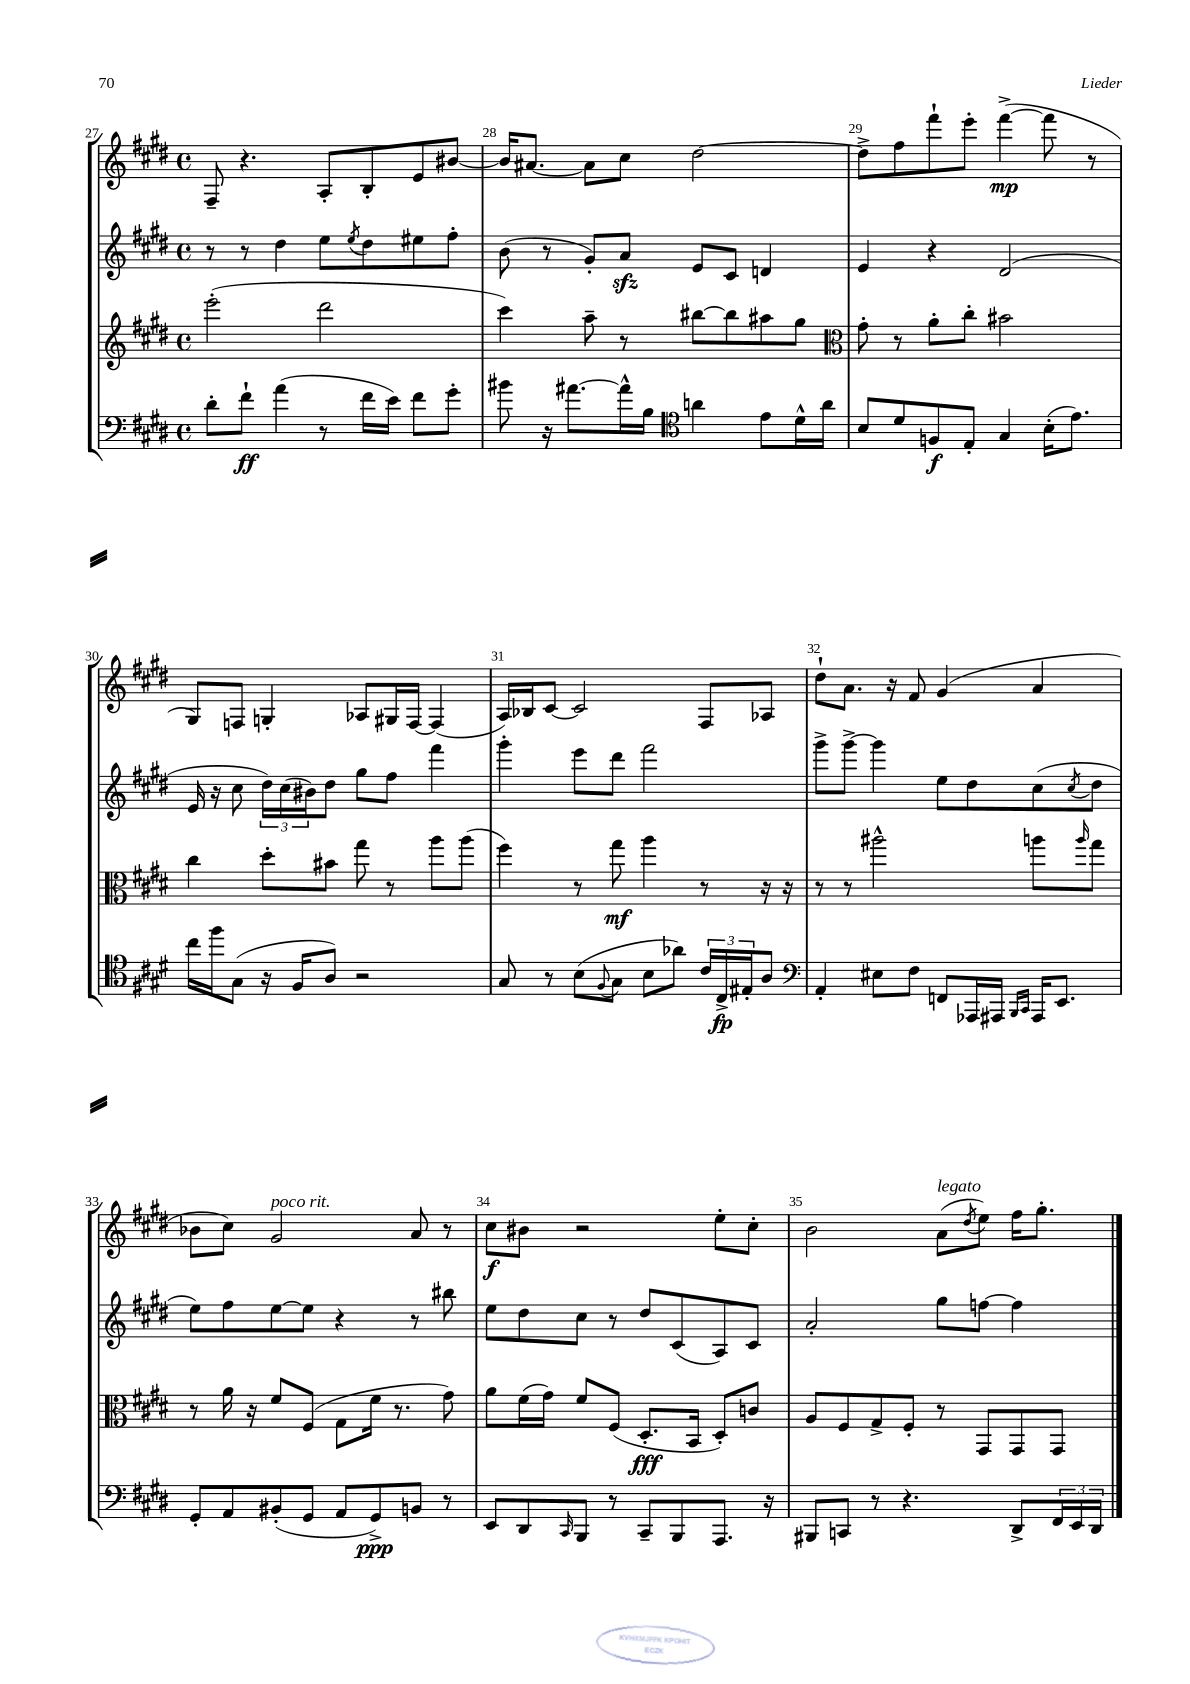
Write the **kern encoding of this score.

**kern	**kern	**kern	**kern
*staff4	*staff3	*staff2	*staff1
*clefF4	*clefG2	*clefG2	*clefG2
*k[f#c#g#d#]	*k[f#c#g#d#]	*k[f#c#g#d#]	*k[f#c#g#d#]
*M4/4	*M4/4	*M4/4	*M4/4
*met(c)	*met(c)	*met(c)	*met(c)
8d#'\L	(2eee'\	8r	8F#~/
8f#`\J	.	8r	4.r
(4a\	.	4dd#\	.
8r	2ddd#\	8ee\L	8A'/L
.	.	8qee/	.
16f#\LL	.	8dd#\	8B'/
16e\JJ)	.	.	.
8f#\L	.	8ee#\	8e/
8g#'\J	.	8ff#'\J	[8b#/J
=	=	=	=
8b#\	4ccc#\)	(8b\	16b#/]LK
.	.	.	[8.a#/J
16r	.	8r	.
[8.a#\L	.	.	.
.	8aa~\	8g#'/L)	8a#\]L
16a#^^\]L	8r	8a/J	8cc#\J
16B\JJ	.	.	.
*clefC4	*	*	*
4a\	[8bb#\L	8e/L	[2dd#\
.	8bb#\]	8c#/J	.
8e\L	8aa#\	4d/	.
16d#^^\L	8gg#\J	.	.
16a\JJ	.	.	.
=	=	=	=
*	*clefC3	*	*
8B/L	8g#'\	4e/	8dd#^\]L
8d#/	8r	.	8ff#\
8F/	8a'\L	4r	8fff#`\
8E'/J	8cc#'\J	.	8eee'\J
4G#/	2b#\	(2d#/	([4fff#^\
(16B'\LK	.	.	8fff#\]
8.e\J)	.	.	.
.	.	.	8r
=	=	=	=
16cc#\LL	4cc#\	16e/	8G#/L)
16ff#\J	.	16r	.
(8G#\J	.	8cc#\	8F/J
16r	8dd#'\L	24dd#\LL)	4G'/
.	.	(24cc#\	.
16F#/LK	.	.	.
.	.	24b#\J)	.
8A/J)	8b#\J	8dd#\J	.
2r	8gg#\	8gg#\L	8A-/L
.	8r	8ff#\J	16G#/L
.	.	.	[16F/JJ
.	8aa\L	4fff#\	(4F/]
.	(8aa\J	.	.
=	=	=	=
8G#/	4ff#\)	4ggg#'\	16A/LL)
.	.	.	16B-/J
8r	.	.	[8c#/J
(8B\L	8r	8eee\L	2c#/]
8qqF#/	.	.	.
8G#\J	8gg#\	8ddd#\J	.
8B\L	4aa\	2fff#\	.
8a-\J)	.	.	.
24c#/LL	8r	.	8F#/L
24C#^/	.	.	.
24E#'/J	.	.	.
8A/J	16r	.	8A-/J
.	16r	.	.
=	=	=	=
*clefF4	*	*	*
4AA'/	8r	8ggg#^\L	8dd#`\L
.	8r	[8ggg#^\J	8.a\J
8E#\L	2aa#^^\	4ggg#\]	.
.	.	.	16r
8F#\J	.	.	8f#/
8FF/L	.	8ee\L	(4g#/
16AAA-/L	.	8dd#\	.
16AAA#/JJ	.	.	.
16qqBBB/LL	.	.	.
16qqCC#/JJ	.	.	.
16AAA#/LK	8aa\L	(8cc#\	4a/
8.EE/J	.	.	.
.	16qqaa/	8qcc#/	.
.	8gg#\J	8dd#\J	.
=	=	=	=
8GG#'/L	8r	8ee\L)	8b-\L
8AA/	16a\	8ff#\	8cc#\J)
.	16r	.	.
(8BB#'/	8f#/L	[8ee\	2g#/
8GG#/J	(8F#/J	8ee\]J	.
8AA/L	8G#\L	4r	.
8GG#^/)	16f#\Jk	.	.
.	8.r	.	.
8BB/J	.	8r	8a/
8r	8g#\)	8bb#\	8r
=	=	=	=
8EE/L	8a\L	8ee\L	8cc#\L
8DD#/	(16f#\L	8dd#\	8b#\J
.	16g#\JJ)	.	.
16qqCC#/	.	.	.
8BBB/J	8f#/L	8cc#\J	2r
8r	(8F#/J	8r	.
8CC#~/L	8.D#'/L	8dd#/L	.
8BBB/	.	(8c#/	.
.	16BB/Jk	.	.
8.AAA/J	8D#'/L)	8A/)	8ee'\L
.	8c/J	8c#/J	8cc#'\J
16r	.	.	.
=	=	=	=
8BBB#/L	8A/L	2a'/	2b\
8CC/J	8F#/	.	.
8r	8G#^/	.	.
4.r	8F#'/J	.	.
.	8r	8gg#\L	(8a\L
.	.	.	8qdd#/
.	8GG#/L	[8ff\J	8ee\J)
8DD#^/L	8GG#/	4ff\]	16ff#\LK
.	.	.	8.gg#'\J
24FF#/L	8GG#/J	.	.
24EE/	.	.	.
24DD#/JJ	.	.	.
==	==	==	==
*-	*-	*-	*-
